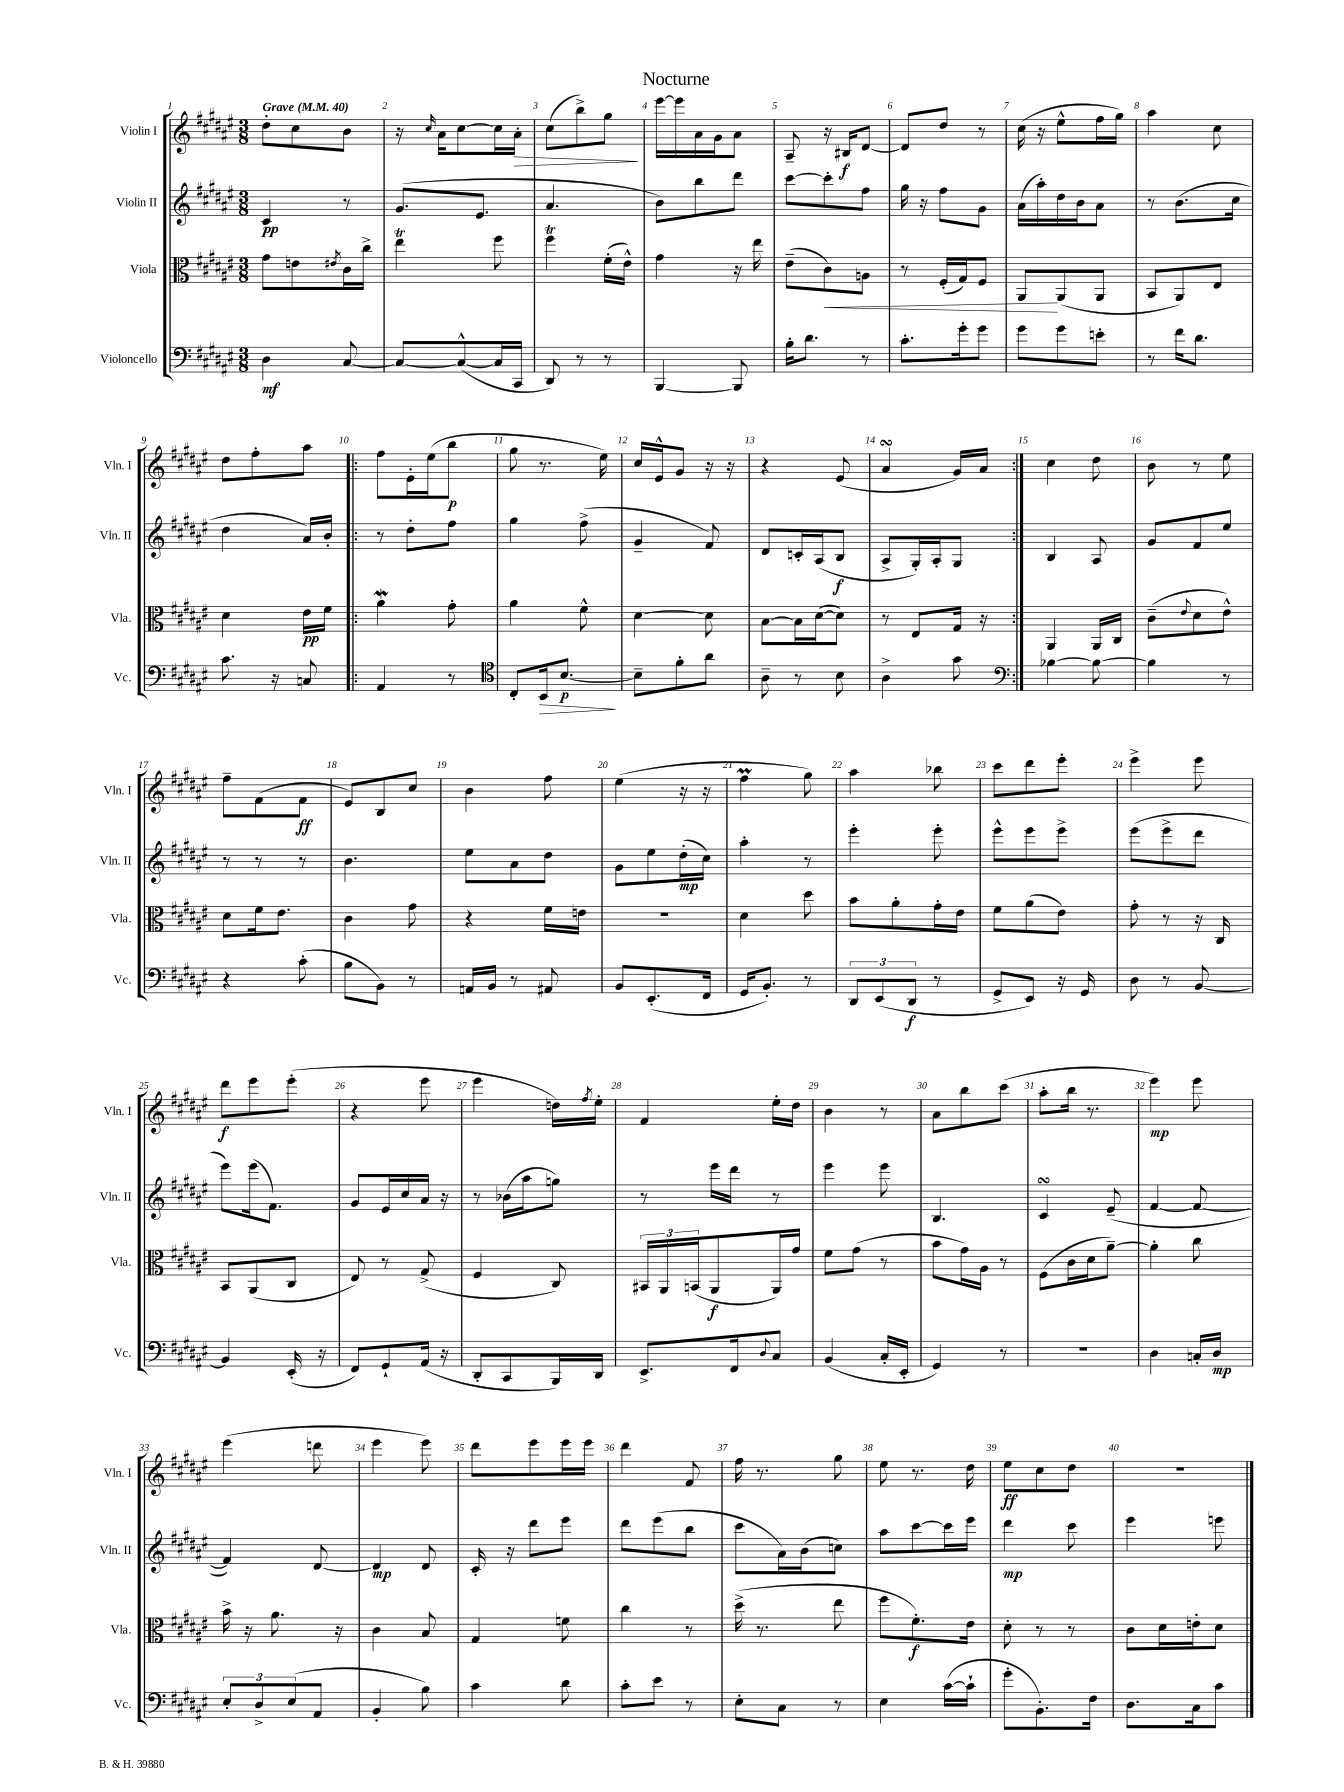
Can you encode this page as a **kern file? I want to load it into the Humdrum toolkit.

**kern	**kern	**kern	**kern
*staff4	*staff3	*staff2	*staff1
*clefF4	*clefC3	*clefG2	*clefG2
*k[f#c#g#d#a#e#]	*k[f#c#g#d#a#e#]	*k[f#c#g#d#a#e#]	*k[f#c#g#d#a#e#]
*M3/8	*M3/8	*M3/8	*M3/8
*MM40	*MM40	*MM40	*MM40
4D#	8g#	4c#	8dd#'
.	8e	.	8cc#
.	8qe#	.	.
[8C#	16c#	8r	8b
.	16cc#^	.	.
=	=	=	=
8C#_	4ee#	(8.g#	16r
.	.	.	16qqcc#
.	.	.	16a#
(8C#^^_	.	.	[8cc#
.	.	8.e#	.
16C#]	8ff#	.	16cc#]
16CC#	.	.	16a#'
=	=	=	=
8DD#)	4ff#	4.a#	(8cc#
8r	.	.	8bb^)
8r	(16f#'	.	8gg#
.	16e#^^)	.	.
=	=	=	=
[4BBB	4g#	8b)	[16eee#
.	.	.	16eee#]
.	.	8bb	16a#
.	.	.	16g#
8BBB]	16r	8ddd#	8a#
.	16ee#	.	.
=	=	=	=
16B'	(8e#~	[8ccc#	8A#~
8.d#	.	.	.
.	8c#)	8ccc#']	16r
.	.	.	16B#
8r	8A	8ff#	[8d#
=	=	=	=
8.c#'	8r	16gg#	8d#]
.	.	16r	.
.	(16F#'	8ff#	8dd#
16g#'	16G#)	.	.
8g#	8F#	8g#	8r
=	=	=	=
8g#	8AA#	(16a#	(16cc#
.	.	16aa#')	16r
8g#	(8AA#	16dd#	8ee#^^
.	.	16b	.
8e'	8AA#	8a#	16ff#
.	.	.	16gg#)
=	=	=	=
8r	8BB	8r	4aa#
16f#	8AA#)	(8.b	.
8.d#	.	.	.
.	8E#	.	8cc#
.	.	16cc#	.
=	=	=	=
8.c#	4d#	4dd#	8dd#
.	.	.	8ff#'
16r	.	.	.
8C	16e#	16a#)	8aa#
.	16f#	16b'	.
=!|:	=!|:	=!|:	=!|:
4AA#	4a#	8r	8ff#
.	.	8dd#'	16e#'
.	.	.	(16ee#
8r	8g#'	8ff#	8bb
=	=	=	=
*clefC4	*	*	*
8C#'	4a#	4gg#	8gg#
16BB	.	.	8.r
[8.B	.	.	.
.	8f#^^	(8ff#^	.
.	.	.	16ee#)
=	=	=	=
8B~]	[4d#	4g#~	16cc#
.	.	.	16e#^^
8f#'	.	.	8g#
8a#	8d#]	8f#)	16r
.	.	.	16r
=	=	=	=
8A#~	[8B	8d#	4r
8r	16B]	16c'	.
.	([16d#	(16A#	.
8B	8d#])	8B	(8e#
=	=	=	=
4A#^	8r	8A#^	4a#
.	8E#	16G#')	.
.	.	16A#'	.
8g#	16G#	8G#	16g#)
.	16r	.	16a#
=:|!	=:|!	=:|!	=:|!
*clefF4	*	*	*
[4B-	4AA#	4B	4cc#
8B-_	16AA#	8A#	8dd#
.	16C#	.	.
=	=	=	=
4B-]	(8c#~	8g#	8b
.	8qqe#	.	.
.	8d#	8f#	8r
8r	8e#^^)	8ee#	8ee#
=	=	=	=
4r	8d#	8r	8ff#~
.	16f#	8r	(8f#
.	8.e#	.	.
(8c#'	.	8r	8f#
=	=	=	=
8B	4c#	4.b	8e#)
8BB)	.	.	8B
8r	8g#	.	8cc#
=	=	=	=
16AA	4r	8ee#	4b
16BB	.	.	.
8r	.	8a#	.
8AA#	16f#	8dd#	8ff#
.	16e	.	.
=	=	=	=
8BB	4.r	8g#	(4ee#
(8.EE#'	.	8ee#	.
.	.	(16dd#'	16r
16FF#	.	16cc#)	16r
=	=	=	=
16GG#	4d#	4aa#'	4ff#
8.BB')	.	.	.
8r	8dd#	8r	8gg#)
=	=	=	=
12DD#	8b	4eee#'	4aa#
(12EE#	.	.	.
.	8a#'	.	.
12DD#	.	.	.
8r	16g#'	8eee#'	8bb-
.	16e#	.	.
=	=	=	=
8GG#^	8f#	8eee#^^	8ccc#
8EE#)	(8a#	8eee#	8ddd#
16r	8e#)	8eee#^	8eee#'
16GG#	.	.	.
=	=	=	=
8D#	8g#'	(8eee#	4eee#^
8r	8r	8eee#^	.
[8BB	16r	8ddd#	8eee#
.	16C#	.	.
=	=	=	=
4BB]	8BB	8eee#)	8ddd#
.	(8AA#	(16eee#	8eee#
.	.	8.f#)	.
(16EE#'	8C#	.	(8eee#'
16r	.	.	.
=	=	=	=
8FF#)	8E#)	8g#	4r
8GG#`	8r	16e#	.
.	.	16cc#	.
(16AA#	(8G#^	16a#	8eee#
16r	.	16r	.
=	=	=	=
8DD#'	4F#	8r	4eee#
8CC#	.	(16b-	.
.	.	16aa#	.
16BBB)	8C#)	8gg)	16dd)
.	.	.	8qff#
16DD#	.	.	16ee#'
=	=	=	=
8.EE#^	24BB#	8r	4f#
.	24AA#	.	.
.	(24BB	.	.
.	8AA#	16eee#	.
16FF#	.	16ddd#	.
8qqD#	.	.	.
8C#	16AA#)	8r	16ee#'
.	16g#	.	16dd#
=	=	=	=
(4BB	8f#	4eee#	4b
.	(8g#	.	.
16C#'	8r	8eee#	8r
16EE#'	.	.	.
=	=	=	=
4GG#)	8b	4.B	8a#
.	16g#)	.	8bb
.	16A#	.	.
8r	8r	.	(8ccc#
=	=	=	=
4.r	(8F#	4c#	8aa#'
.	16c#	.	16bb
.	16d#	.	8.r
.	[8a#~)	(8e#~	.
=	=	=	=
4D#	4a#']	[4f#	4eee#)
16C'	8cc#	8f#_	8eee#
16D#	.	.	.
=	=	=	=
12E#'	16b^	4f#])	(4eee#
.	16r	.	.
12D#^	.	.	.
.	8.a#	.	.
(12E#	.	.	.
8AA#	.	[8d#	8ddd
.	16r	.	.
=	=	=	=
4BB'	4c#	4d#]	4eee#
8B)	8B	8d#	8eee#)
=	=	=	=
4c#	4G#	16c#'	8ddd#
.	.	16r	.
.	.	8ddd#	8eee#
8d#	8f	8eee#	16eee#
.	.	.	16eee#
=	=	=	=
8c#'	4cc#	8ddd#	4ddd#
8e#	.	(8eee#	.
8r	8r	8bb	8f#
=	=	=	=
8E#'	(16dd#^	8ccc#	16ff#
.	8.r	.	8.r
8C#	.	16a#)	.
.	.	(16b	.
8r	8ee#	8cc)	8gg#
=	=	=	=
4E#	8ff#	8aa#	8ee#
.	8.f#')	[8ccc#	8.r
([16c#	.	16ccc#]	.
16c#`]	16e#	16eee#	16dd#
=	=	=	=
8g#'	8d#'	4ddd#	8ee#
8.BB')	8r	.	8cc#
.	8r	8ccc#	8dd#
16F#	.	.	.
=	=	=	=
8.D#	8c#	4eee#	4.r
.	16d#	.	.
16C#	16e'	.	.
8c#	8d#	8eee	.
==	==	==	==
*-	*-	*-	*-
